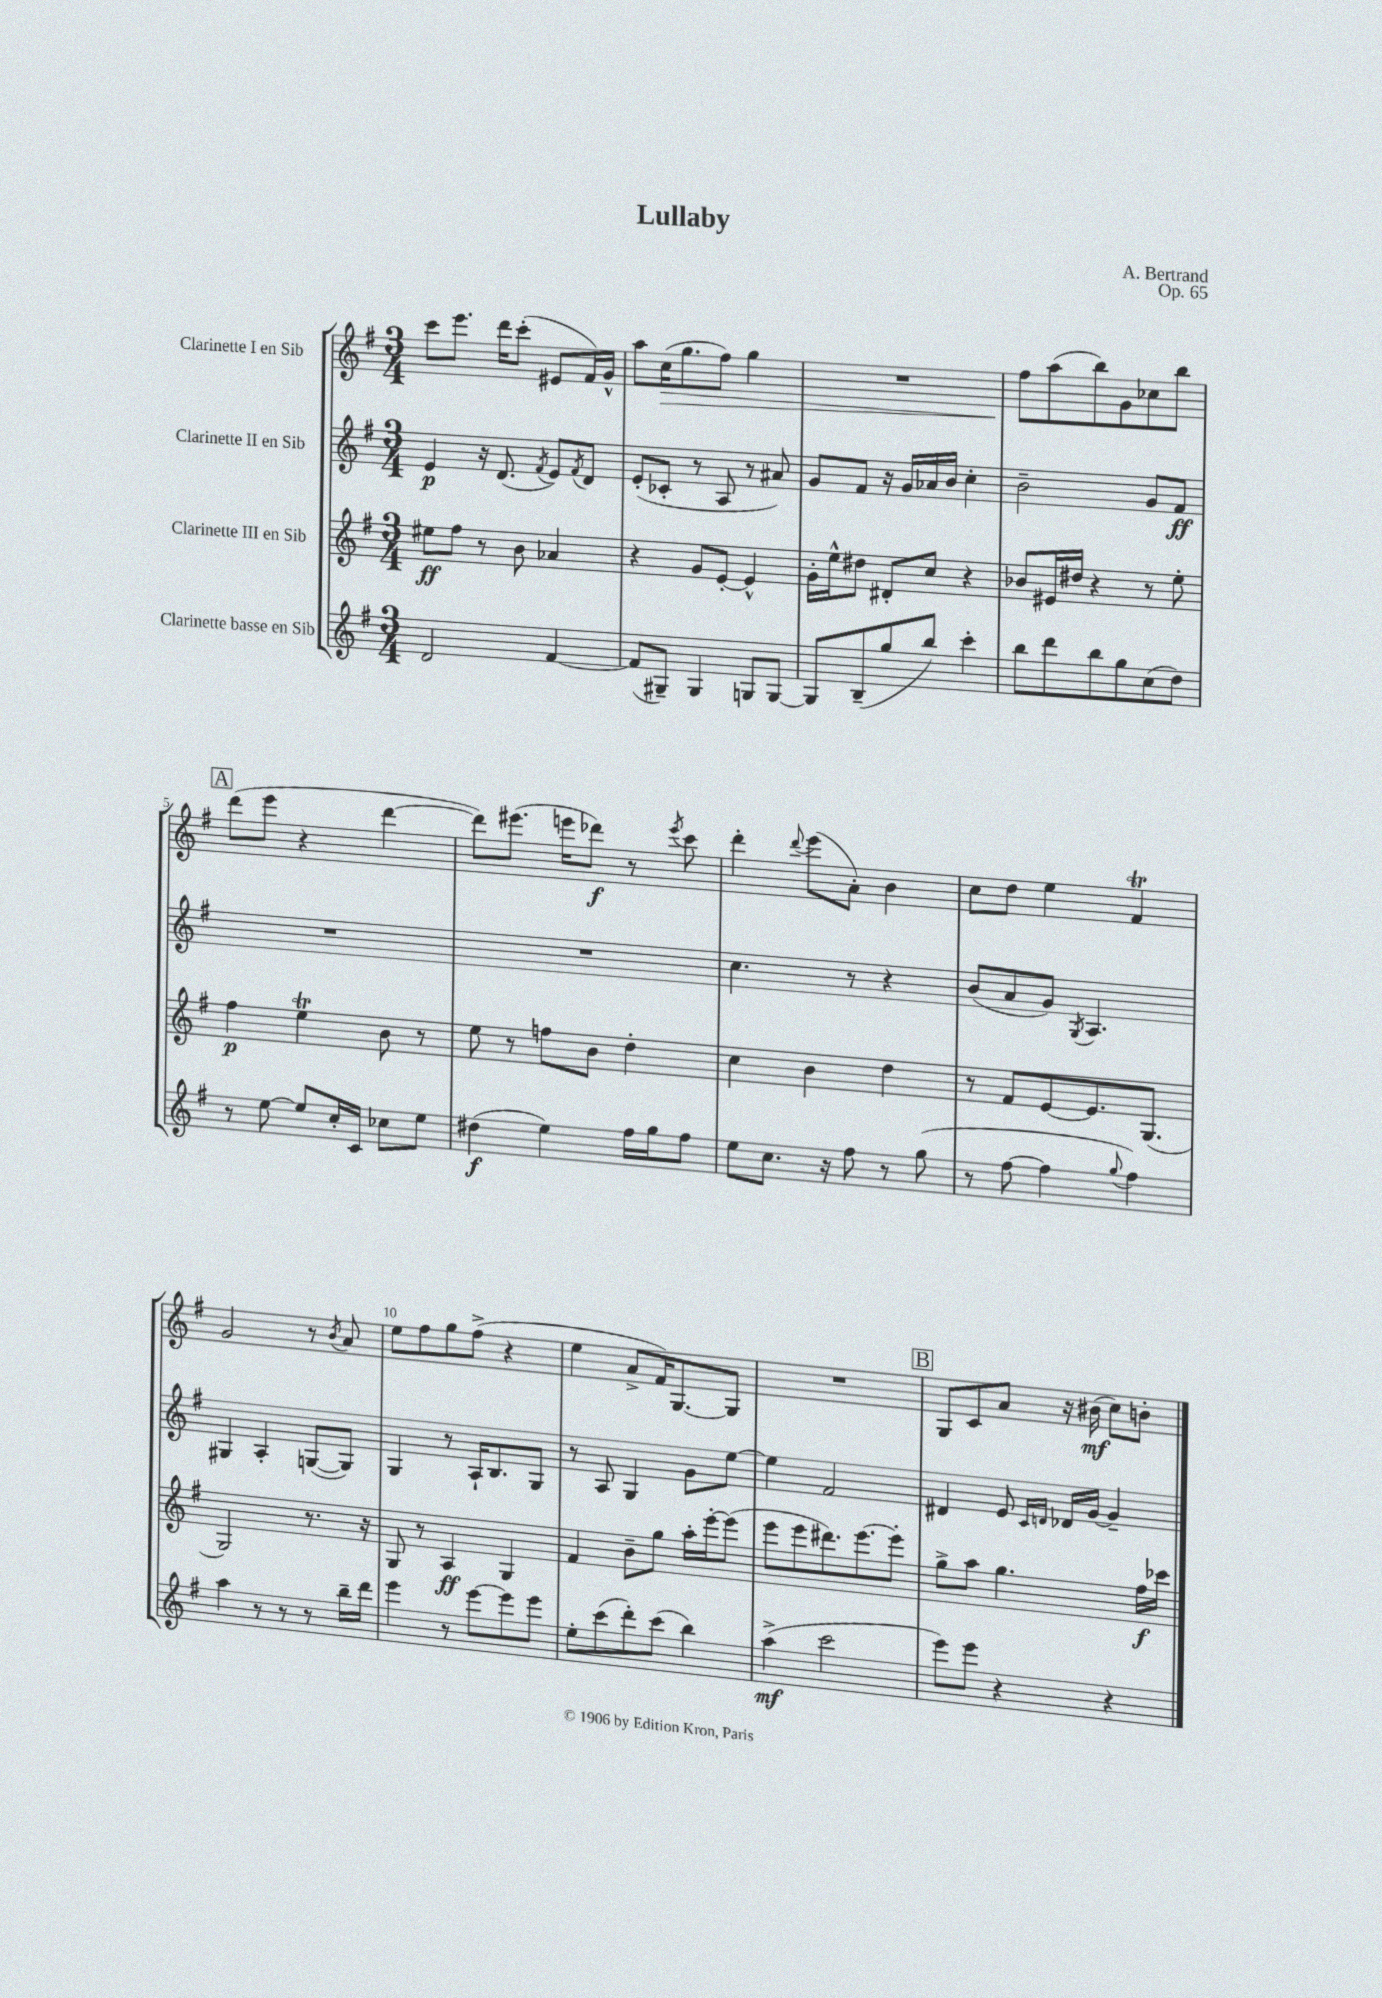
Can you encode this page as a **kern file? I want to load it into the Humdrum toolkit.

**kern	**dynam	**kern	**dynam	**kern	**dynam	**kern	**dynam
*part4	*part4	*part3	*part3	*part2	*part2	*part1	*part1
*staff4	*staff4	*staff3	*staff3	*staff2	*staff2	*staff1	*staff1
*I"Clarinette basse en Sib	*	*I"Clarinette III en Sib	*	*I"Clarinette II en Sib	*	*I"Clarinette I en Sib	*
*clefG2	*	*clefG2	*	*clefG2	*	*clefG2	*
*k[f#]	*	*k[f#]	*	*k[f#]	*	*k[f#]	*
*M3/4	*	*M3/4	*	*M3/4	*	*M3/4	*
=1	=1	=1	=1	=1	=1	=1	=1
2d/	.	8ee#X\L	ff	4e/	p	8ccc\L	.
.	.	8ff#\J	.	.	.	8.eee\J	.
.	.	8r	.	16r	.	.	.
.	.	.	.	(8.d/	.	16ddd\KL	.
.	.	8b\	.	.	.	(8ccc'\J	.
.	.	.	.	8qf#/	.	.	.
[4f#/	.	4a-X/	.	8e/L)	.	8e#X/L	.
.	.	.	.	8qf#/	.	.	.
.	.	.	.	8d/J	.	16f#/L)	.
.	.	.	.	.	.	16g^^/JJ	.
=2	=2	=2	=2	=2	=2	=2	=2
(8f#/L]	.	4r	.	(8e'/L	.	8aa\L	.
!	!	!	!	!	!	!	!LO:HP:b
8G#X~/J)	.	.	.	8c-X'/J	.	(16cc\K	>
.	.	.	.	.	.	8.gg\	.
4G#/	.	8g/L	.	8r	.	.	.
.	.	[8e'/J	.	8A/	.	8ff#\J)	.
8Gn/L	.	4e^^/]	.	8r	.	4gg\	.
[8G/J	.	.	.	8a#X/)	.	.	.
=3	=3	=3	=3	=3	=3	=3	=3
8G/L]	.	16g'\LL	.	8g/L	.	2.r	.
.	.	16ee^^\J	.	.	.	.	.
(8B~/	.	8dd#X\J	.	8f#/J	.	.	.
8gg/	.	8d#X'/L	.	16r	.	.	.
.	.	.	.	16g/LL	.	.	.
8bb/J)	.	8cc/J	.	16a-X/	.	.	.
.	.	.	.	16b/JJ	.	.	.
4ccc'\	.	4r	.	4cc'\	.	.	.
=4	=4	=4	=4	=4	=4	=4	=4
8bb\L	.	8b-X/L	.	2b~\	.	8ff#\L	.
8ddd\	.	16e#X/L	.	.	.	(8aa\	]
.	.	16dd#X/JJ	.	.	.	.	.
8bb\	.	4r	.	.	.	8bb\)	.
8gg\	.	.	.	.	.	8g\	.
(8cc\	.	8r	.	8g/L	.	8cc-X\	.
8dd\J)	.	8ee'\	.	8f#/J	ff	8bb\J	.
!!LO:LB:g=z
!!LO:REH:place=s1:t=A
=5	=5	=5	=5	=5	=5	=5	=5
8r	.	4ff#\	p	2.r	.	(8ddd\L	.
[8ee\	.	.	.	.	.	8eee\J	.
8ee/L]	.	4eeT\	.	.	.	4r	.
16cc'/L	.	.	.	.	.	.	.
16c/JJ	.	.	.	.	.	.	.
8cc-X\L	.	8b\	.	.	.	[4ddd\	.
8ee\J	.	8r	.	.	.	.	.
=6	=6	=6	=6	=6	=6	=6	=6
(4dd#X\	f	8ee\	.	2.r	.	8ddd\L])	.
.	.	8r	.	.	.	(8.eee#X\J	.
4ee\)	.	8ffn\L	.	.	.	.	.
.	.	.	.	.	.	16eeen\KL	.
.	.	8b\J	.	.	.	8ddd-X\J)	f
16ff#\LL	.	4dd'\	.	.	.	8r	.
16gg\J	.	.	.	.	.	.	.
.	.	.	.	.	.	8qeee/	.
8ff#\J	.	.	.	.	.	8ccc\	.
=7	=7	=7	=7	=7	=7	=7	=7
8ee\L	.	4cc\	.	4.cc\	.	4ddd'\	.
8.cc\J	.	.	.	.	.	.	.
.	.	.	.	.	.	8qqddd/	.
.	.	4b\	.	.	.	(8eee\L	.
16r	.	.	.	.	.	.	.
8ff#\	.	.	.	8r	.	8a'\J)	.
8r	.	4dd\	.	4r	.	4b\	.
(8gg\	.	.	.	.	.	.	.
=8	=8	=8	=8	=8	=8	=8	=8
8r	.	8r	.	(8b/L	.	8cc\L	.
[8ff#\	.	8f#/L	.	8a/	.	8dd\J	.
4ff#\]	.	[8e/	.	8g/J)	.	4ee\	.
.	.	.	.	8qG/	.	.	.
.	.	8.e/]	.	4.A/	.	.	.
8qqgg/	.	.	.	.	.	.	.
4ff#\)	.	.	.	.	.	4f#t/	.
.	.	(8.G/J	.	.	.	.	.
!!LO:LB:g=z
=9	=9	=9	=9	=9	=9	=9	=9
4aa\	.	2G/)	.	4G#X/	.	2g/	.
8r	.	.	.	4A'/	.	.	.
8r	.	.	.	.	.	.	.
8r	.	8.r	.	([8Gn/L	.	8r	.
.	.	.	.	.	.	8qb/	.
16bb~\LL	.	.	.	8G/J])	.	8a/	.
16ddd\JJ	.	16r	.	.	.	.	.
=10	=10	=10	=10	=10	=10	=10	=10
4eee\	.	8G/	.	4G/	.	8ee\L	.
.	.	8r	.	.	.	8ff#\	.
8r	.	4A/	ff	8r	.	8gg\	.
[8eee\L	.	.	.	16A`/KL	.	(8ff#^\J	.
.	.	.	.	8.B/	.	.	.
8eee\]	.	4G/	.	.	.	4r	.
8eee\J	.	.	.	8G/J	.	.	.
=11	=11	=11	=11	=11	=11	=11	=11
8ee'\L	.	4f#/	.	8r	.	4ee\	.
(8ccc\	.	.	.	8A/	.	.	.
8ddd'\)	.	8b~\L	.	4G/	.	8a^/L	.
(8ccc\J	.	8gg\J	.	.	.	16f#/K)	.
.	.	.	.	.	.	[8.G/	.
4bb\)	.	16aa'\LL	.	8g\L	.	.	.
.	.	[16eee'\J	.	.	.	.	.
.	.	(8eee\J]	.	[8ee\J	.	8G/J]	.
=12	=12	=12	=12	=12	=12	=12	=12
(4aa^\	mf	8eee\L	.	4ee\]	.	2.r	.
.	.	8eee\	.	.	.	.	.
2ccc\	.	8.ddd#X\)	.	2f#/	.	.	.
.	.	[8.eee\	.	.	.	.	.
.	.	8eee'\J]	.	.	.	.	.
!!LO:REH:place=s1:t=B
=13	=13	=13	=13	=13	=13	=13	=13
8eee\L)	.	8gg^\L	.	4d#X/	.	8G/L	.
8eee\J	.	8aa\J	.	.	.	8c/	.
4r	.	4.gg\	.	8e/	.	8a/J	.
.	.	.	.	16qqc/LL	.	.	.
.	.	.	.	16qqdn/JJ	.	.	.
.	.	.	.	16d-X/LL	.	16r	.
.	.	.	.	[16g/JJ	.	(16b#X\	mf
4r	.	.	.	4g~/]	.	8cc\L)	.
.	.	16ff#\LL	f	.	.	8bn'\J	.
.	.	16ccc-X\JJ	.	.	.	.	.
==	==	==	==	==	==	==	==
*-	*-	*-	*-	*-	*-	*-	*-
